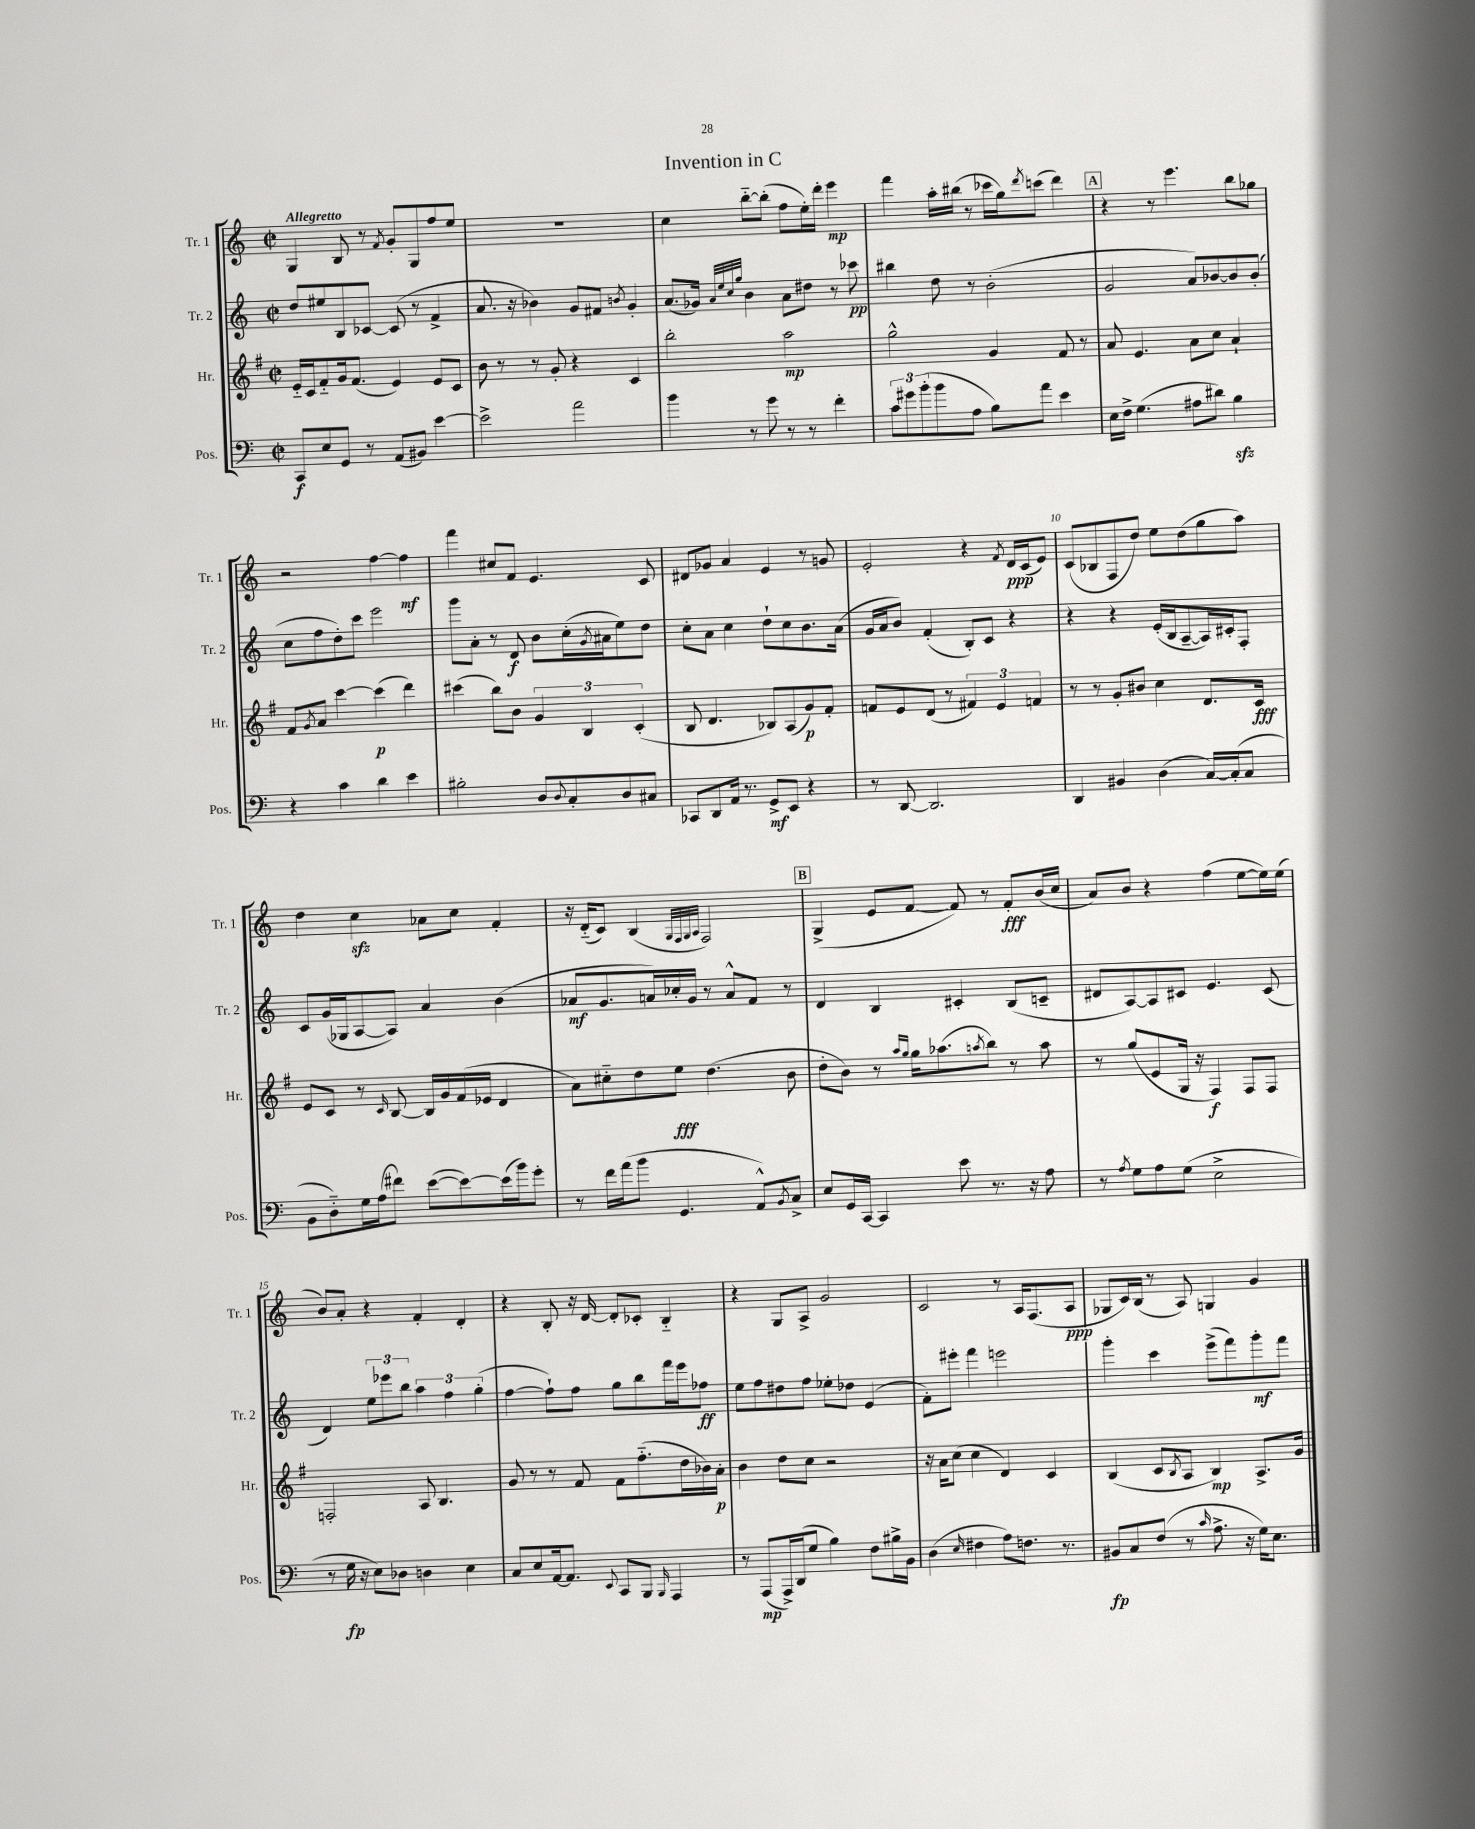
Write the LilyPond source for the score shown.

\header { title = "Invention in C" }
<<
\new StaffGroup <<
\new Staff = "s0" \with { instrumentName = "Tr. 1" shortInstrumentName = "Tr. 1" } {
    \clef treble \key c \major \defaultTimeSignature \time 2/2 \tempo "Allegretto"
    g4 b8 r8 \acciaccatura { f'8 } g'8-. g8 f''8 e''8 |
    R1 |
    c''4 b''8~-_ b''8-.( f''8 e''16-.) d'''16-. e'''4\mp |
    f'''4 a''16-. bis''16( r8 ces'''16 g''16) \acciaccatura { d'''8 } c'''8( d'''4) |
    \mark \markup { \box "A" } r4 r8 e'''4. b''8 ges''8 |
    r2 f''4~ f''4\mf |
    f'''4 cis''8 f'8 e'4. c'8 |
    dis'8 ges'8 a'4 e'4 r8 g'8 |
    e'2-. r4 \acciaccatura { f'8 } d'16\ppp c'16( e'8) |
    c'8( bes8 f8 d''8) e''8 d''8( g''8 a''8) |
    d''4 c''4\sfz aes'8 c''8 f'4-. |
    r16 d'16-_( c'8) b4( \grace { g32 f32 g32 a32 } f2) |
    \mark \markup { \box "B" } g4->( e'8 f'8~ f'8) r8 f'8-.\fff b'16( c''16 |
    a'8) b'8 r4 f''4( e''8~ e''16) e''16( |
    b'8) a'8-. r4 f'4-. d'4-. |
    r4 b8-. r16 d'16~ d'8-. ces'8-. b4-_ |
    r4 g8 a8-> g'2 |
    c'2 r8 a16 f8.( a8\ppp |
    ges8 c'16) b16( r8 a8) g4 g'4 \bar "|." |
}
\new Staff = "s1" \with { instrumentName = "Tr. 2" shortInstrumentName = "Tr. 2" } {
    \clef treble \key c \major \defaultTimeSignature \time 2/2
    d''8 eis''8 b8 ces'8~ ces'8( r8 f'4-> |
    a'8. r16 bes'4) g'8 fis'8 \acciaccatura { b'8 } g'4-. |
    a'8.( ges'16) \grace { a'32 e''32 c''32 g''32 } b'4 a'8 dis''8 r8 ces'''8\pp |
    bis''4 d''8 r8 b'2-.( |
    \mark \markup { \box "A" } g'2 a'8) bes'8~ bes'8 bes'8-.( |
    c''8 f''8 d''8-.) c'''8 e'''2 |
    g'''8 a'8-. r8 d'8\f b'8 c''16-.( \acciaccatura { g'8 } ais'16 e''8) d''8 |
    c''8-. a'8 c''4 d''8-! c''8 b'8. a'16( |
    g'16 a'16 b'8) f'4-.( b8-.) c'8 r4 |
    r4 r4 e'16-.( b16 a8~-- a16) cis'16-. f8-. |
    c'8 g'16( ges16 a8~ a8) a'4 b'4( |
    aes'8\mf g'8. a'16) ces''16-. g'16 r8 a'8-^ f'8 r8 |
    \mark \markup { \box "B" } d'4 b4 cis'4-. b8( c'8-- |
    dis'8 a8~) a8 cis'8 e'4. cis'8( |
    d'4) \tuplet 3/2 { e''8 ees'''8 b''8 } \tuplet 3/2 { a''4 f''4 g''4-.( } |
    f''4~ f''8-!) f''8 g''8 b''8 f'''16 e'''16 fes''8\ff |
    e''8 f''8 dis''8 f''8 ees''8-. des''8 e'4( |
    f'8-.) eis'''8-. f'''4 e'''2 |
    g'''4-. c'''4 e'''8->( f'''8) g'''8-.\mf f'''8 \bar "|." |
}
\new Staff = "s2" \with { instrumentName = "Hr." shortInstrumentName = "Hr." } {
    \clef treble \key g \major \defaultTimeSignature \time 2/2
    e'16-_ c'16 fis'8-_ g'16 fis'8.( e'4) e'8 c'8 |
    b'8 r8 r8 g'8-. r4 c'4 |
    b''2-. a''2\mp |
    g''2-^ g'4 fis'8 r8 |
    \mark \markup { \box "A" } a'8 e'4. a'8 c''8 a'4-! |
    fis'8 \acciaccatura { g'8 } a'8 c'''4~ c'''4\p( d'''4) |
    cis'''4( b''8) b'8 \tuplet 3/2 { g'4 b4 c'4-.( } |
    b8 d'4. bes8) a8( g'8\p) fis'8-. |
    f'8 e'8 d'8( r8 \tuplet 3/2 { fis'4) e'4 f'4 } |
    r8 r8 g'8-. bis'8 c''4 d'8. c'16\fff |
    e'8 c'8 r8 \grace { c'16 } b8~ b16 g'16 fis'16( ees'16 d'4 |
    a'8) cis''8-_ d''8 e''8\fff d''4.( b'8 |
    \mark \markup { \box "B" } d''8-. b'8) r8 \grace { a''16 g''16 } g''16 aes''8.( \acciaccatura { a''8 } b''8) r8 a''8 |
    r8 g''8( e'8 g16 r16 fis4\f) fis8 fis8 |
    f2-. a8 b4. |
    g'8 r8 r8 fis'8 fis'8 fis''8.-_( d''16 bes'16) a'16-.\p |
    b'4 d''8 c''8 r2 |
    r16 a'16 c''8( c''4 d'4) c'4 |
    b4( c'8 \acciaccatura { b8 } a8 b4\mp) a8.-> g'16 \bar "|." |
}
\new Staff = "s3" \with { instrumentName = "Pos." shortInstrumentName = "Pos." } {
    \clef bass \key c \major \defaultTimeSignature \time 2/2
    c,8\f e8 g,8 r8 a,8( bis,8) e'4~ |
    e'2-> a'2 |
    b'4 r8 g'8 r8 r8 f'4-. |
    \tuplet 3/2 { c'8 gis'8 b'8-.( } b'8 a8 b8) a'8 e'4 |
    \mark \markup { \box "A" } e16 f16-> g4.( ais8 dis'8) b4\sfz |
    r4 c'4 d'4 e'4 |
    bis2-. d8 \appoggiatura { d8 } c8-. d8 cis8 |
    ces,8 d,8 a,16 r8. g,8->\mf e,8 r4 |
    r8 d,8~ d,2. |
    d,4 bis,4 d4( c16~) c16-.( c8 |
    b,8 d8-_) g16 a16( fis'8) e'8~( e'8~) e'16( b'16) g'8-. |
    r8 f'16 a'16( b'8 g,4. a,8-^) \acciaccatura { b,8 } c8-> |
    \mark \markup { \box "B" } e8 g,16 c,16~ c,4 e'8 r8. r16 a8 |
    r8 \acciaccatura { a8 } g8 a8 g8( e2-> |
    r8 g16\fp r16 e8) des8 d4 e4 |
    c8 e8 a,16~ a,8. \appoggiatura { e,8 } c,8 b,,8 \grace { b,,16 } a,,4 |
    r8 a,,8\mp( a,,16->) d,16( g8 b4) f8 bis16-> b,16 |
    d4( \grace { e16 } fis4 a8) f8. r8. |
    bis,8\fp c8 f8( r8 \grace { c'16 } a8.-> r16 g16) e8. \bar "|." |
}
>>
>>
\layout { \context { \Score \override BarNumber.break-visibility = ##(#f #t #t) barNumberVisibility = #(every-nth-bar-number-visible 5) } }
